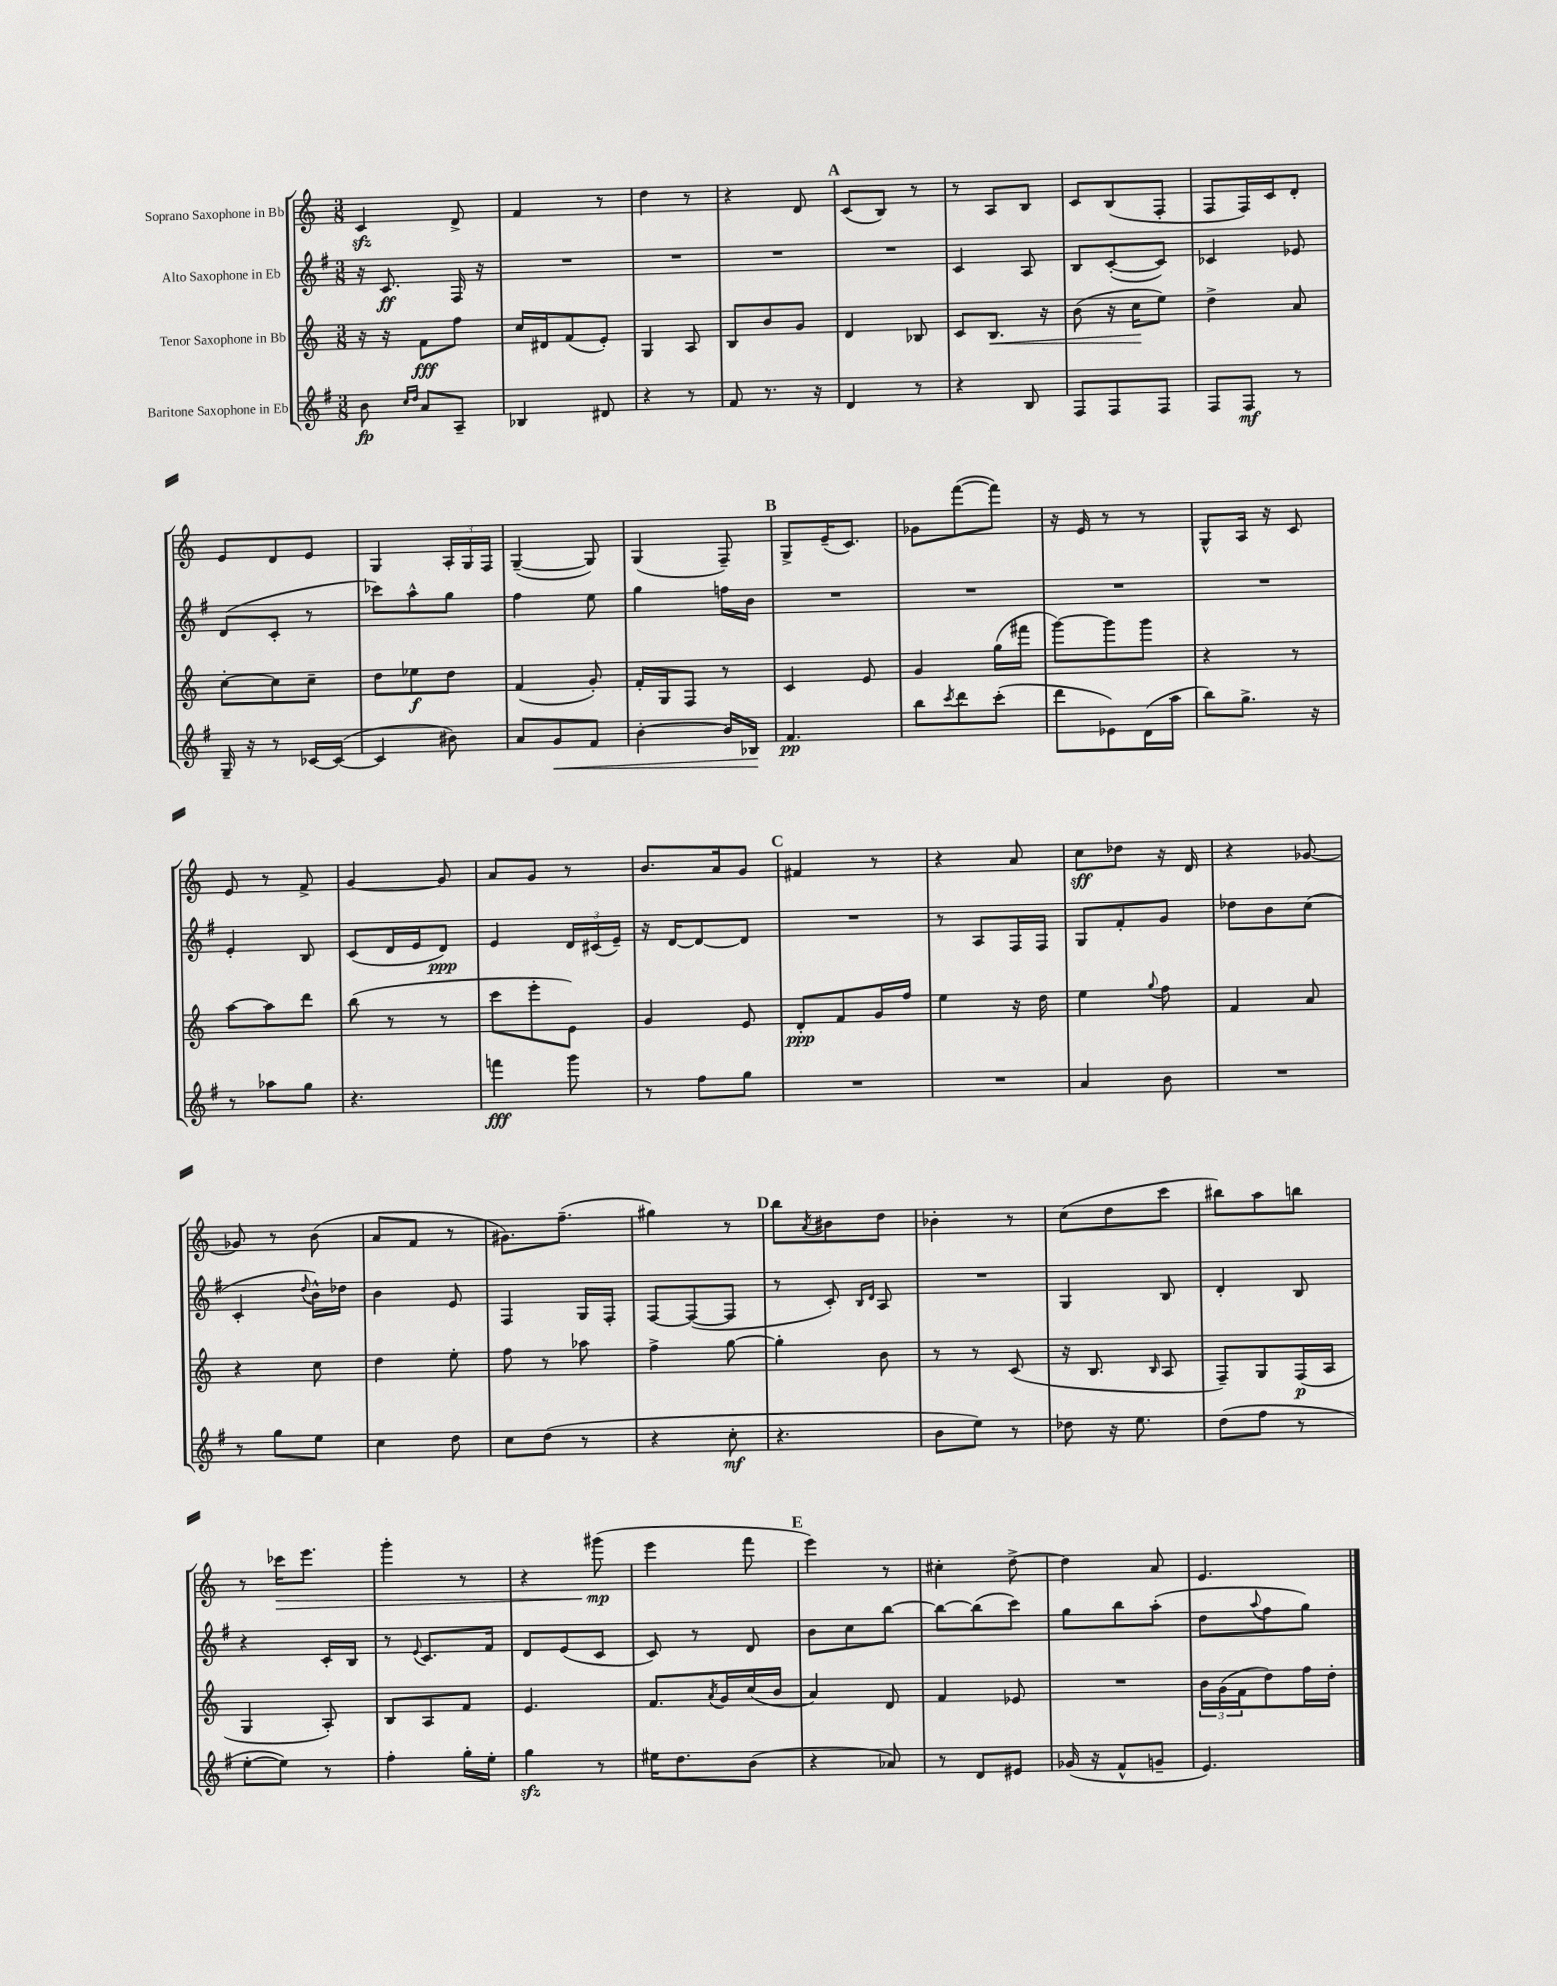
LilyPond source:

<<
\new StaffGroup <<
\new Staff = "s0" \with { instrumentName = "Soprano Saxophone in Bb" } {
    \clef treble \key c \major \numericTimeSignature \time 3/8
    c'4\sfz d'8-> |
    f'4 r8 |
    d''4 r8 |
    r4 d'8 |
    \mark \markup { \bold "A" } c'8( b8) r8 |
    r8 a8 b8 |
    c'8 b8( f8-. |
    f8 f16) c'16 d'8-. |
    e'8 d'8 e'8 |
    g4 \tuplet 3/2 { a16-. g16 f16 } |
    g4~--( g8) |
    g4( f8--) |
    \mark \markup { \bold "B" } g8-> e'16--( c'8.) |
    ges'8 f'''8~( f'''8) |
    r16 e'16 r8 r8 |
    g8-^ a16 r16 c'8 |
    e'8 r8 f'8-> |
    g'4~ g'8 |
    a'8 g'8 r8 |
    b'8. a'16 g'8 |
    \mark \markup { \bold "C" } fis'4 r8 |
    r4 a'8 |
    c''8\sff des''8 r16 d'16 |
    r4 ges'8~ |
    ges'8 r8 b'8( |
    a'8 f'8 r8 |
    gis'8.) f''8.--( |
    gis''4) r8 |
    \mark \markup { \bold "D" } b''8 \acciaccatura { a'8 } bis'8 d''8 |
    bes'4-. r8 |
    c''8( d''8 c'''8 |
    bis''8) a''8 b''8 |
    r8 ces'''16\> e'''8. |
    g'''4-. r8 |
    r4 gis'''8\mp\!( |
    e'''4 f'''8 |
    \mark \markup { \bold "E" } e'''4) r8 |
    cis''4-. d''8~-> |
    d''4 a'8 |
    e'4. \bar "|." |
}
\new Staff = "s1" \with { instrumentName = "Alto Saxophone in Eb" } {
    \clef treble \key g \major \numericTimeSignature \time 3/8
    r16 c'8.\ff fis16 r16 |
    R4. |
    R4. |
    R4. |
    \mark \markup { \bold "A" } R4. |
    c'4 a8 |
    b8 c'8~-.( c'8) |
    ces'4 ees'8 |
    d'8( c'8-. r8 |
    ces'''8) a''8-^ g''8 |
    fis''4 e''8 |
    g''4 f''16 b'16 |
    \mark \markup { \bold "B" } R4. |
    R4. |
    R4. |
    R4. |
    e'4-. b8 |
    c'8( d'16 e'16 d'8\ppp) |
    e'4 \tuplet 3/2 { d'16 cis'16( e'16--) } |
    r16 d'16~ d'8~ d'8 |
    \mark \markup { \bold "C" } R4. |
    r8 a8 fis16 fis16 |
    g8 fis'8-. g'8 |
    des''8 b'8 c''8( |
    c'4-. \appoggiatura { d''8 } b'16-^) des''16 |
    b'4 e'8 |
    fis4 g16 fis16-. |
    fis8~ fis8~( fis8 |
    \mark \markup { \bold "D" } r8 c'8-.) \grace { b16 d'16 } a8 |
    R4. |
    g4 b8 |
    d'4-. b8 |
    r4 c'16-. b16 |
    r8 \appoggiatura { e'8 } c'8. fis'16 |
    d'8 e'8( c'8 |
    c'8) r8 d'8 |
    \mark \markup { \bold "E" } b'8 c''8 b''8~ |
    b''8~ b''8( c'''8) |
    g''8 b''8 a''8-.( |
    d''8 \appoggiatura { a''8 } fis''8 g''8) \bar "|." |
}
\new Staff = "s2" \with { instrumentName = "Tenor Saxophone in Bb" } {
    \clef treble \key c \major \numericTimeSignature \time 3/8
    r16 r16 f'8\fff f''8 |
    c''16 dis'16 f'8( e'8-.) |
    g4 a8 |
    b8 b'8 g'8 |
    \mark \markup { \bold "A" } d'4 bes8 |
    c'8 b8.\< r16 |
    b'8( r16 c''16\! e''8) |
    d''4-> a'8 |
    c''8~-. c''8 c''8-- |
    d''8 ees''8\f d''8 |
    f'4( g'8-.) |
    f'16-. g16 f8 r8 |
    \mark \markup { \bold "B" } c'4 e'8 |
    g'4 g''16( fis'''16 |
    g'''8~) g'''8 g'''8 |
    r4 r8 |
    a''8~ a''8 d'''8 |
    b''8( r8 r8 |
    c'''8 e'''8-. e'8) |
    g'4 e'8 |
    \mark \markup { \bold "C" } d'8-.\ppp f'8 g'16 f''16 |
    e''4 r16 d''16 |
    e''4 \appoggiatura { g''8 } f''8 |
    f'4 a'8 |
    r4 c''8 |
    d''4 e''8-. |
    f''8 r8 aes''8 |
    f''4-> g''8~ |
    \mark \markup { \bold "D" } g''4-. b'8 |
    r8 r8 c'8( |
    r16 b8. \grace { b16 } a8 |
    f8--) g8 f16\p( a16 |
    g4 a8-.) |
    b8 a8 f'8 |
    e'4. |
    f'8. \acciaccatura { a'8 } g'16 c''16( b'16 |
    \mark \markup { \bold "E" } a'4) d'8 |
    f'4 ees'8 |
    R4. |
    \tuplet 3/2 { b'16 g'16( f'16 } d''8) f''16 d''16-. \bar "|." |
}
\new Staff = "s3" \with { instrumentName = "Baritone Saxophone in Eb" } {
    \clef treble \key g \major \numericTimeSignature \time 3/8
    b'8\fp \grace { c''16 d''16 } a'8 a8-- |
    bes4 dis'8 |
    r4 r8 |
    fis'8 r8. r16 |
    \mark \markup { \bold "A" } d'4 r8 |
    r4 b8 |
    fis8 fis8 fis8 |
    fis8 fis8\mf r8 |
    g16-- r16 r8 ces'16~ ces'16~( |
    ces'4 bis'8) |
    a'8 g'8\< fis'8 |
    b'4~-. b'16 bes16\! |
    \mark \markup { \bold "B" } fis'4.\pp |
    b''8 \acciaccatura { c'''8 } d'''8 c'''8-.( |
    d'''8 ees'8) d'16( a''16 |
    b''8) g''8.-> r16 |
    r8 aes''8 g''8 |
    r4. |
    f'''4\fff g'''8 |
    r8 fis''8 g''8 |
    \mark \markup { \bold "C" } R4. |
    R4. |
    a'4 b'8 |
    R4. |
    r8 g''8 e''8 |
    c''4 d''8 |
    c''8 d''8( r8 |
    r4 c''8-.\mf |
    \mark \markup { \bold "D" } r4. |
    b'8 e''8) r8 |
    des''8 r16 e''8. |
    d''8( fis''8 r8 |
    e''8~-. e''8) r8 |
    fis''4-. g''16-. e''16-. |
    g''4\sfz r8 |
    eis''16 d''8. b'8( |
    \mark \markup { \bold "E" } r4 aes'8) |
    r8 d'8 eis'8 |
    ges'16( r16 fis'8-^ g'8-- |
    e'4.) \bar "|." |
}
>>
>>
\layout { \context { \Score \remove "Bar_number_engraver" } }
